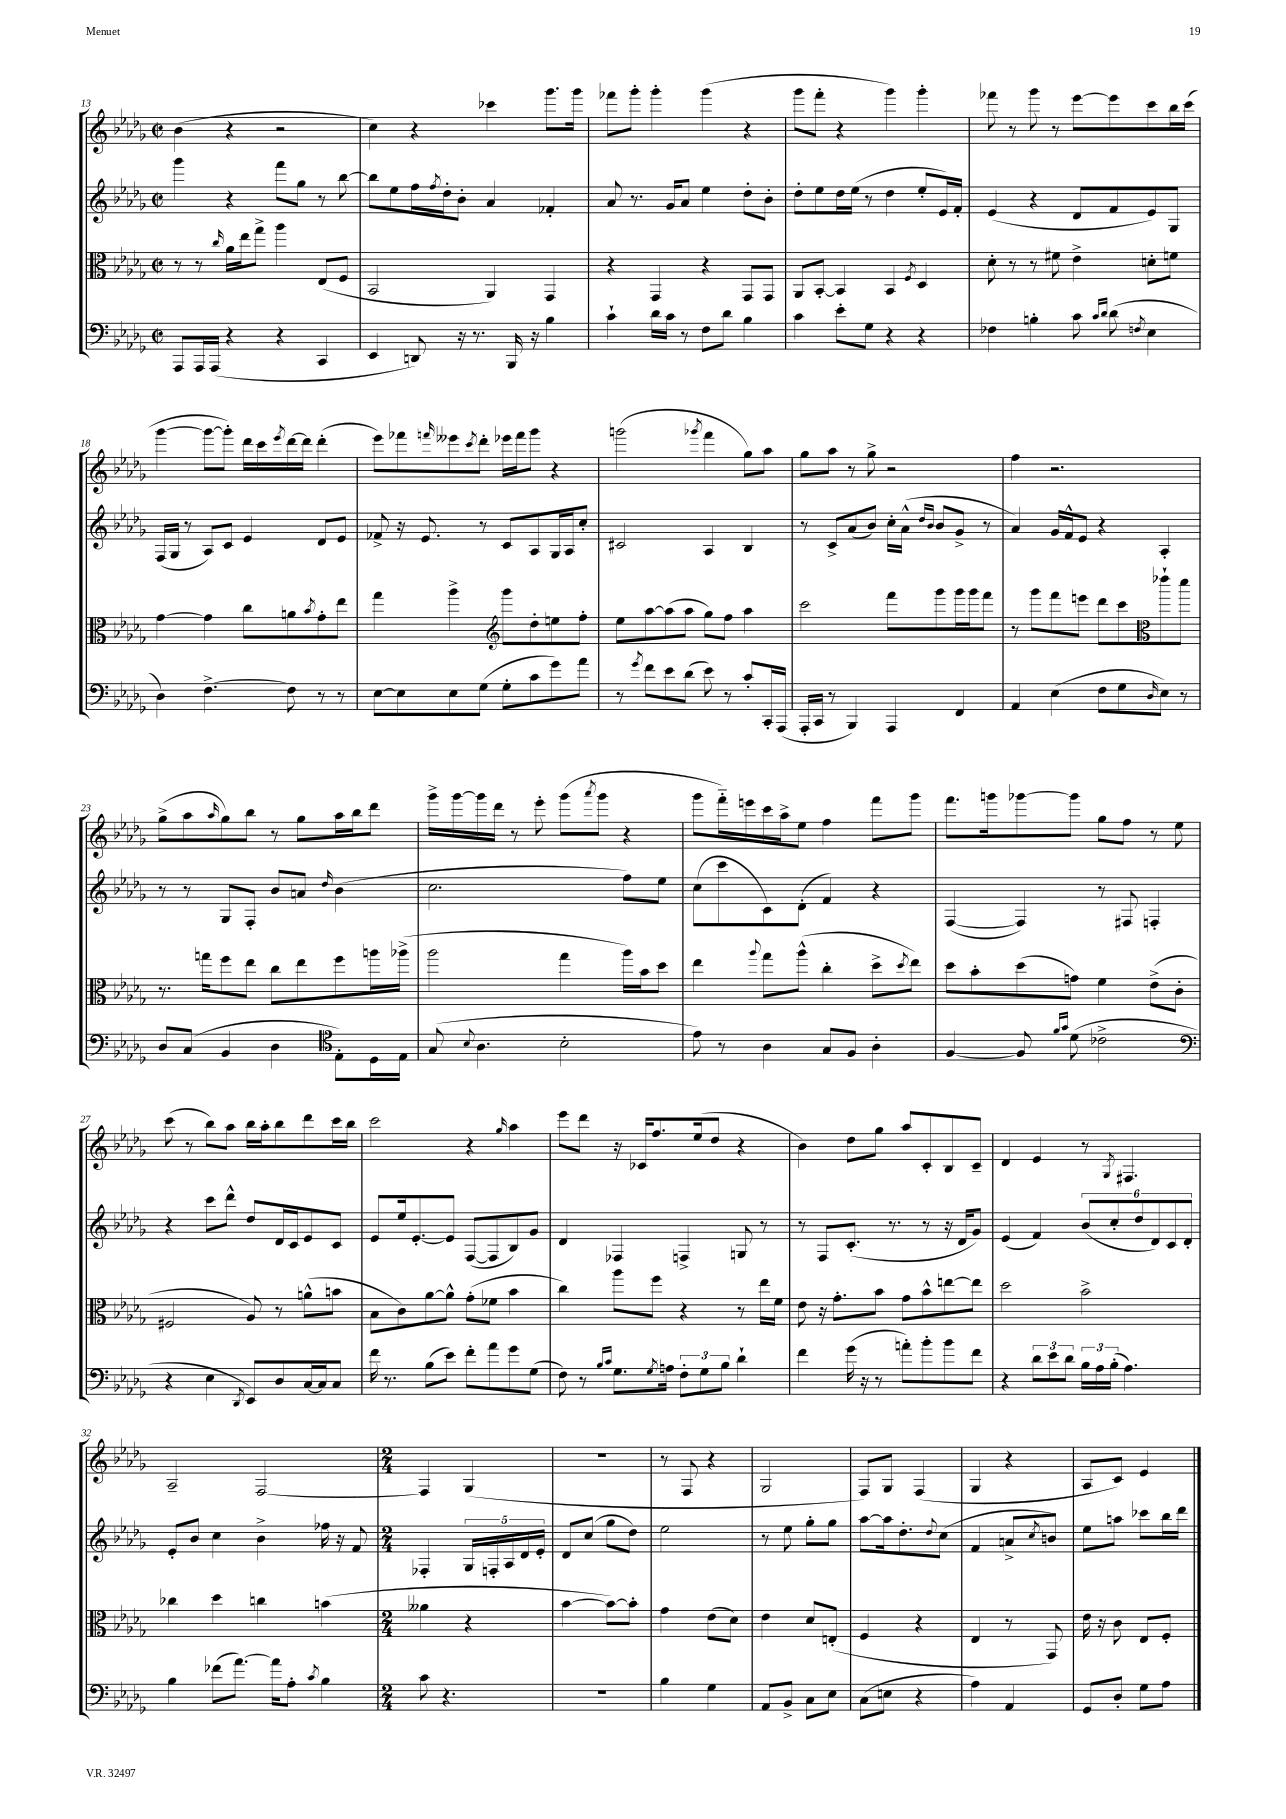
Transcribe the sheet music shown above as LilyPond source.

<<
\new StaffGroup <<
\new Staff = "s0" {
    \clef treble \key des \major \defaultTimeSignature \time 2/2
    bes'4( r4 r2 |
    c''4) r4 ces'''4 ges'''8. ges'''16 |
    fes'''8 ges'''8-. ges'''4-. ges'''4( r4 |
    ges'''8 f'''8-. r4 ges'''4) ges'''4-. |
    fes'''8 r8 ges'''8 r8 ees'''8~ ees'''8 c'''8 bes''16 c'''16( |
    ges'''4~ ges'''8~ ges'''8-.) des'''16 c'''16 \acciaccatura { ees'''8 } des'''16~ des'''16 des'''4-.( |
    ees'''8) fes'''8 \grace { f'''16 } eeses'''8 \acciaccatura { c'''8 } des'''8-. ees'''16 f'''16 ges'''8 r4 |
    g'''2( \acciaccatura { ges'''8 } f'''4 ges''8) aes''8 |
    ges''8 aes''8 r8 ges''8-> r2 |
    f''4 r2. |
    ges''8->( aes''8 \grace { aes''16 } ges''8) bes''8 r8 ges''8 aes''16 bes''16 des'''8 |
    ges'''16-> ges'''16~ ges'''16 des'''16 r8 ees'''8-. ges'''8( \acciaccatura { aes'''8 } ges'''8 r4 |
    ges'''8 f'''16-_) e'''16 c'''16 aes''16-> ees''8 f''4 f'''8 ges'''8 |
    f'''8. g'''16 ges'''8~ ges'''8 ges''8 f''8 r8 ees''8 |
    c'''8( r8 bes''8) aes''8 bes''16 aes''16-. bes''8 des'''8 c'''16 bes''16 |
    c'''2 r4 \grace { ges''16 } aes''4 |
    ees'''8 des'''8 r16 ces'16 f''8. ees''16( des''8 r4 |
    bes'4) des''8 ges''8 aes''8 c'8-. bes8 c'8-- |
    des'4 ees'4 r8 \acciaccatura { ges8 } fis4. |
    aes2-- f2~ |
    \numericTimeSignature \time 2/4 f4 ges4( |
    r2 |
    r8 f8 r4 |
    ges2 |
    f8) ges8 f4( |
    ges4 r4 |
    aes8 c'8) ees'4 \bar "|." |
}
\new Staff = "s1" {
    \clef treble \key des \major \defaultTimeSignature \time 2/2
    ges'''4 r4 f'''8 ges''8 r8 bes''8~ |
    bes''8 ees''8 f''16 \acciaccatura { f''8 } des''16-. bes'8-. aes'4 fes'4-. |
    aes'8 r8. ges'16 aes'8 ees''4 des''8-. bes'8-. |
    des''8-. ees''8 des''16 ees''16( r8 des''4 ees''8-. ees'16) f'16-. |
    ees'4( r4 des'8 f'8 ees'8) ges8 |
    f16( ges16 r8 aes8) c'8 ees'4 des'8 ees'8 |
    fes'8-> r16 ees'8. r8 c'8 aes8 ges16 aes16 c''8-. |
    cis'2 aes4 bes4 |
    r8 c'8-> aes'8( bes'8) c''16-. aes'16-^( \grace { des''16 bes'16 } bes'8 ges'8-> r8 |
    aes'4) ges'16 f'16-^ ees'8 r4 aes4-. |
    r8 r8 ges8 f8-. bes'8 a'8 \grace { des''16 } bes'4( |
    c''2. f''8) ees''8 |
    c''8( c'''8 c'8) des'8-.( f'4) r4 |
    f4~( f4) r8 fis8 f4-. |
    r4 c'''8 des'''8-^ des''8 des'16 c'16 ees'8 c'8 |
    ees'8 ees''16 ees'8.~-. ees'8 f8~( f8 bes8) ges'8 |
    des'4 fes4 f4-> g8 r8 |
    r8 f8 c'8.-.( r8. r8 r16 des'16 ges'8) |
    ees'4( f'4) \tuplet 6/4 { bes'8( c''8-. des''8 des'8) c'8 des'8-. } |
    ees'8-. bes'8 c''4 bes'4-> fes''16 r16 f'8 |
    \numericTimeSignature \time 2/4 fes4-. \tuplet 5/4 { ges16 f16-. aes16 des'16 ees'16-. } |
    des'8 c''8( ges''8 des''8) |
    ees''2 |
    r8 ees''8 ges''8-. ges''8 |
    aes''8~ aes''16 des''8.-. \appoggiatura { des''8 } c''8( |
    f'4 a'8-> \acciaccatura { c''8 } b'8) |
    ees''8 a''8 ces'''8 bes''16 des'''16 \bar "|." |
}
\new Staff = "s2" {
    \clef alto \key des \major \defaultTimeSignature \time 2/2
    r8 r8 \grace { c''16 } aes'16 ees''16 ges''8-> aes''4 ees8( f8 |
    bes,2 aes,4) ges,4 |
    r4 ges,4 r4 ges,8 ges,8 |
    aes,8 bes,8~-. bes,4 bes,4 \acciaccatura { f8 } des4 |
    des'8-. r8 r8 fis'8 ees'4-> d'8-. f'8 |
    ges'4~ ges'4 c''8 a'8 \acciaccatura { bes'8 } ges'8-. ees''8 |
    ges''4 aes''4-> \clef treble ges'''8 des''8-. e''8 f''8-. |
    ees''8 aes''8~ aes''8( aes''8 ges''8) f''8 aes''4 |
    c'''2 f'''8 ges'''8 ges'''16 ges'''16 f'''8 |
    r8 ges'''8 f'''8 e'''8 des'''8 c'''8 ees'''8-! des'''8 |
    \clef alto r8. g''16 f''8 ees''8 c''8 ees''8 f''8 a''16 aes''16->( |
    aes''2 ges''4 aes''16) bes'16 des''8 |
    ees''4 \appoggiatura { aes''8 } ges''8 aes''8-^( c''4-. des''8-> \acciaccatura { des''8 } ees''8) |
    des''8 bes'8-. des''8( g'8) f'4 ees'8->( c'8-. |
    fis2 aes8) r8 a'8-^( b'8 |
    bes8 c'8) aes'8~ aes'8-^ ges'8-.( fes'8 bes'4 |
    c''4) aes''8 f''8 r4 r8 ees''16 f'16 |
    ees'8 r16 ges'8.-. bes'8 ges'8 bes'8-^ e''8~ e''8 |
    des''2 bes'2-> |
    ces''4 des''4 c''4 b'4( |
    \numericTimeSignature \time 2/4 aeses'4 r4 |
    bes'4~ bes'8~) bes'8-. |
    ges'4 ees'8( des'8) |
    ees'4 des'8 e8-.( |
    f4 r4 |
    ees4 r8 ges,8) |
    ees'16 r16 c'8 ees8 f8-. \bar "|." |
}
\new Staff = "s3" {
    \clef bass \key des \major \defaultTimeSignature \time 2/2
    aes,,8 aes,,16 aes,,16( r4 r4 c,4 |
    ees,4 d,8) r16 r8. bes,,16 r16 bes4 |
    c'4-! des'16 c'16 r8 f8 des'8 bes4 |
    c'4 ees'8-. ges8 r4 r4 |
    fes4 b4-. c'8 \grace { c'16 des'16 } des'8( \acciaccatura { f8 } ees4 |
    des4) f4.~-> f8 r8 r8 |
    ees8~ ees8 ees8 ges8( ges8-. c'8 ges'8) aes'8 |
    r8 \acciaccatura { ges'8 } f'8 ees'8 des'8( ees'8) r8 c'8-. c,16-. aes,,16( |
    aes,,16-. c,16 r8 bes,,4) aes,,4 f,4 |
    aes,4 ees4( f8 ges8 \grace { des16 } ees8) r8 |
    des8 c8( bes,4 des4 ees8-.) des16 ees16 |
    \clef tenor ges8( \appoggiatura { bes8 } aes4. bes2-. |
    ees'8) r8 aes4 ges8 f8 aes4-. |
    f4~ f8 \grace { f'16 ges'16 } des'8( ces'2-> |
    \clef bass r4 ees4 \acciaccatura { des,8 } ees,8) des8 c16~ c16 c8 |
    f'16 r8. bes8( ees'8) f'8-. aes'8 ges'8 ges8( |
    f8) r8 \grace { bes16 c'16 } ges8. \acciaccatura { ges8 } a16 \tuplet 3/2 { f8-. ges8 bes8 } des'4-! |
    f'4 ges'16( r16 r8 a'8-.) bes'8-. bes'8 f'8 |
    r4 \tuplet 3/2 { des'8 ees'8 des'8 } \tuplet 3/2 { bes16 aes16 bes16-.( } aes4.) |
    bes4 fes'8( aes'8.~) aes'16 aes8-. \acciaccatura { c'8 } bes4 |
    \numericTimeSignature \time 2/4 c'8 r4. |
    r2 |
    bes4 ges4 |
    aes,8 bes,8-> c8 ees8 |
    c8( e8 r4 |
    aes4) aes,4 |
    ges,8 des8-. ges8 aes8 \bar "|." |
}
>>
>>
\layout { \context { \Score currentBarNumber = #13 } }
